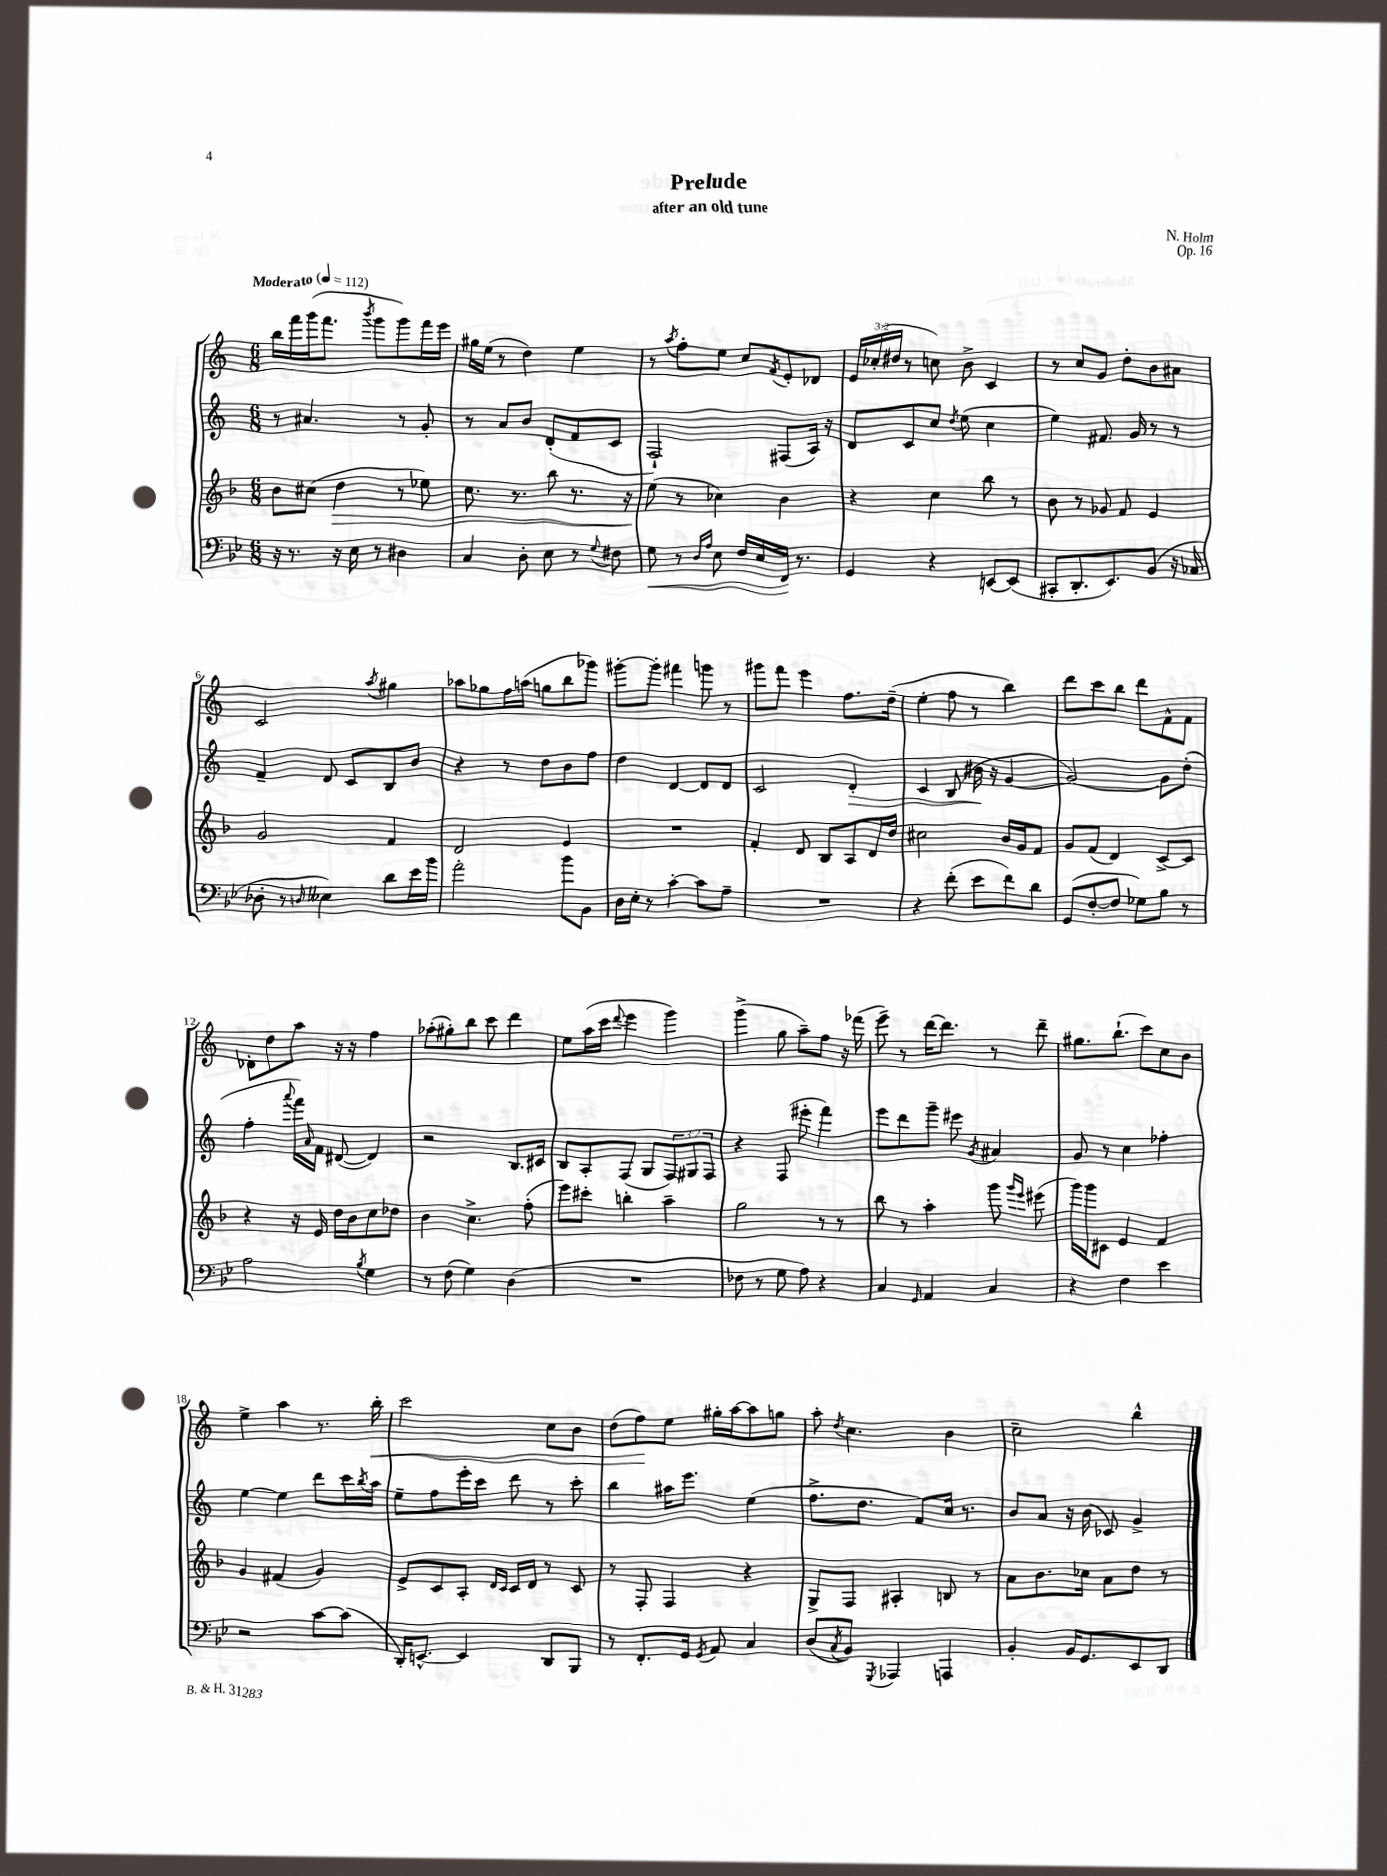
\header { title = "Prelude" composer = "N. Holm" subtitle = "after an old tune" opus = "Op. 16" }
<<
\new StaffGroup <<
\new Staff = "s0" {
    \clef treble \key c \major \numericTimeSignature \time 6/8 \override Staff.TupletNumber.text = #tuplet-number::calc-fraction-text \tempo "Moderato" 4 = 112
    b''16 f'''16 g'''16( f'''8. \acciaccatura { b'''8 } g'''8 g'''8) f'''16 e'''16 |
    gis''16 e''16( r8 d''4) e''4 |
    r8 \acciaccatura { a''8 } f''8-. e''8 c''8 \acciaccatura { f'8 } e'8-. des'8 |
    \tuplet 3/2 { e'16 ces''16-.( dis''16 } r8 c''8) b'8-> c'4 |
    r8 c''8 g'8 d''8-. b'8 ais'8 |
    c'2 \acciaccatura { a''8 } gis''4 |
    aes''8 ges''8 f''16 a''16( g''8 b''8 ges'''8) |
    gis'''8~-. gis'''8-. fis'''4 g'''8 r8 |
    gis'''8 f'''8 e'''4 f''8. d''16--( |
    e''4-. f''8 r8 b''4) |
    d'''8 c'''8 b''8 d'''8 f'8-^ f'8 |
    des'8-. d''8 a''8 r16 r16 f''4 |
    aes''8-.( gis''8-.) b''8 c'''8 d'''4 |
    e''8 a''16( c'''16 \appoggiatura { d'''8 } e'''4 g'''4) |
    g'''4->( g''8 a''8--) f''8 r16 fes'''16( |
    e'''8--) r8 d'''16~ d'''8. r8 d'''8-- |
    gis''8. b''8.-!( c'''8) c''8 b'8 |
    e''4-> a''4 r8. b''16-.\< |
    c'''2 c''8 b'8 |
    d''8( f''8\!) e''8 gis''16-. a''16~ a''8 g''8 |
    a''8-. \acciaccatura { d''8 } c''4. b'4 |
    c''2-- b''4-^ \bar "|." |
}
\new Staff = "s1" {
    \clef treble \key c \major \numericTimeSignature \time 6/8 \override Staff.TupletNumber.text = #tuplet-number::calc-fraction-text
    r8 ais'4. r8 g'8-. |
    r8 a'8 b'8 d'8-.( f'8 c'8 |
    f2-!) fis8( a16) r16 |
    d'8 c'8 c''8 \acciaccatura { d''8 } e''8( c''4 |
    e''4) fis'8. g'16 r8 r8 |
    f'4-- d'8 c'8 b8 b'8 |
    r4 r8 d''8 b'8 f''8 |
    d''4 d'4~ d'8 d'8 |
    c'2 d'4-.\> |
    c'4 b8( bis'16\! r16 g'4~ |
    g'2~) g'8 d''8-.( |
    f''4-. \appoggiatura { a'''8 } f'''16) \grace { a'16 } f'16 dis'8~( dis'4) |
    r2 b8. cis'16 |
    b8 a8-. f8( g8 \tuplet 3/2 { f8) gis8 f8 } |
    r4 f8( eis'''8-. f'''4) |
    e'''8 d'''8 g'''8-- eis'''8 \acciaccatura { g'8 } ais'4 |
    g'8 r8 c''4 fes''4-. |
    e''4~ e''4 d'''8 c'''16 \acciaccatura { b''8 } a''16 |
    e''8-- f''8 e'''16-. c'''16 d'''8 r8 c'''8-. |
    b''4 ais''16 e'''8. e''4( |
    f''8.-> d''8. f'8) c''16 r8. |
    b'8 a'8 r16 b'16( ces'8) g'4-> \bar "|." |
}
\new Staff = "s2" {
    \clef treble \key f \major \numericTimeSignature \time 6/8
    bes'8 cis''8( d''4\> r8 ees''8) |
    c''8. r8. bes''8 r8. r16 |
    e''8\!( r8 ces''4) bes'4 |
    r4 c''4 bes''8 r8 |
    bes'8 r8 ges'8 f'8 e'4 |
    g'2 f'4 |
    d'2 e'4 |
    R2. |
    f'4-. d'8 bes8 a8 d'16 d''16 |
    cis''2 bes'16 g'16 f'8 |
    g'8 f'8( d'4) c'8~-> c'8 |
    r4 r16 e'16 d''16 bes'16 c''8 des''8 |
    bes'4 c''4.-> f''8-.( |
    e'''8) cis'''8-. b''4-. a''4-- |
    g''2 r8 r8 |
    bes''8 r8 a''4-. g'''8 \grace { g'''16 e'''16 } eis'''8( |
    g'''16) g'''16 cis'8 e'4 f'4 |
    g'4 fis'4( g'4) |
    e'8-> c'8 a8-. \grace { d'16 c'16 } c'16 d'16 r8 c'8 |
    r8 f8-. f4 r4 |
    g8-> f8 ais4-. b8 r8 |
    a'8 bes'8. ces''16 a'8 d''8 r8 \bar "|." |
}
\new Staff = "s3" {
    \clef bass \key bes \major \numericTimeSignature \time 6/8
    r16 r8. r16 ees16 r8 dis4 |
    c4 d8-. ees8 r8 \appoggiatura { g8 } fis8 |
    g8\< r8 \grace { d16 a16 } ees8 f16 ees16 f,16\! r8. |
    g,4 r4 e,8~ e,8( |
    cis,8-. d,8.-. ees,8.) bes,8( r16 ces16 |
    des8-. r8 \grace { d16 } eeses4) d'8 ees'16 bes'16 |
    a'2-. bes'8 bes,8 |
    d16 ees16-. r8 c'4~-. c'8 a8-- |
    R2. |
    r4 f'8-.( ees'8 f'8) d'8 |
    g,8( f8~-. f8 ges8) bes8 r8 |
    a2 \acciaccatura { bes8 } g4 |
    r8 f8( g4) d4( |
    R2. |
    fes8 r8 g8 a8) r4 |
    c4 \grace { g,16 } a,4 c4 |
    r4 f4 ees'4 |
    r2 c'8~ c'8( |
    d,16-.) e,8.~-^ e,4 d,8 bes,,8 |
    r8 f,8.-. g,16 \acciaccatura { g,8 } a,8 c4 |
    d8( \acciaccatura { c8 } bes,8) \acciaccatura { g,,8 } aes,,4 a,,4 |
    bes,4-. bes,16 g,8. ees,8 d,8 \bar "|." |
}
>>
>>
